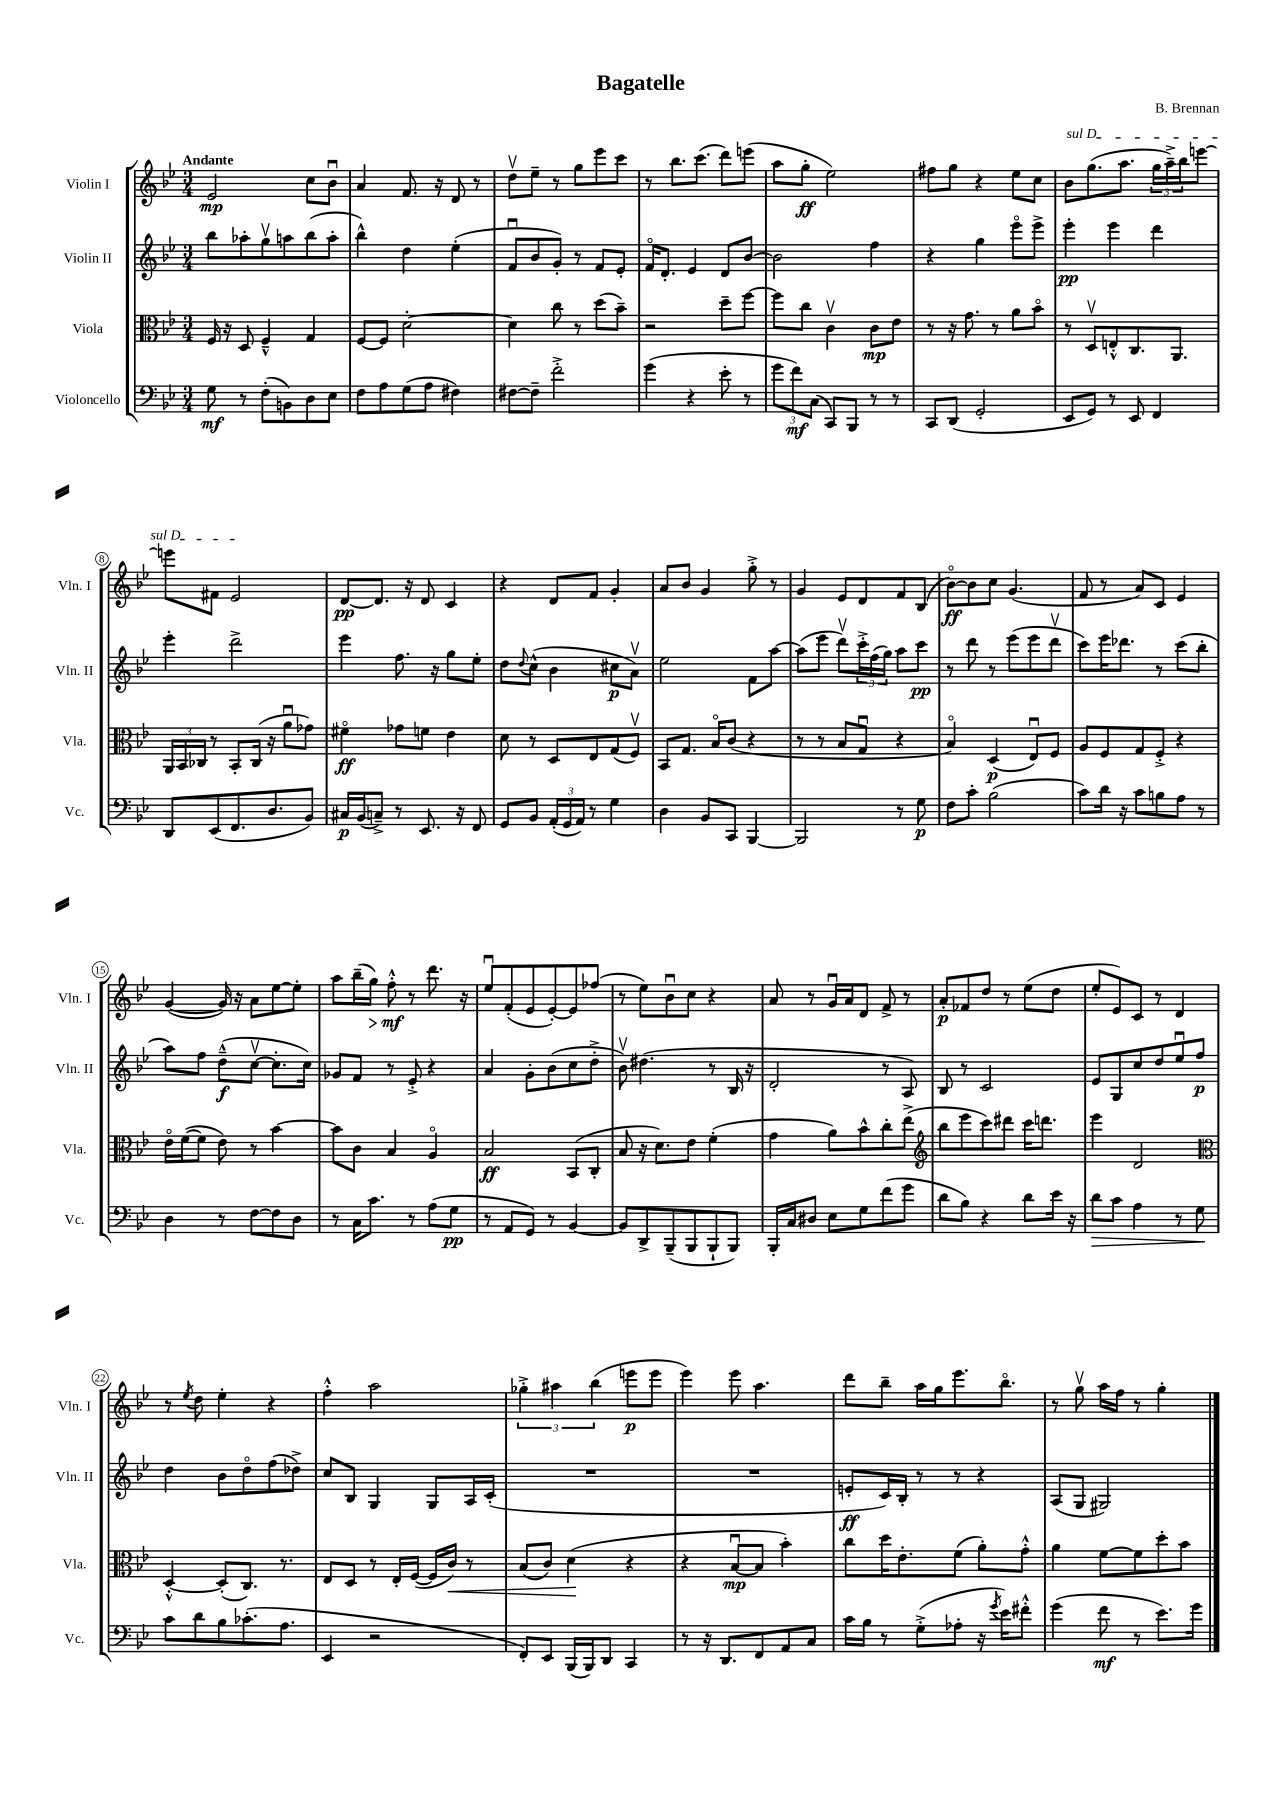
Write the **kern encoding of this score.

**kern	**kern	**kern	**kern
*staff4	*staff3	*staff2	*staff1
*clefF4	*clefC3	*clefG2	*clefG2
*k[b-e-]	*k[b-e-]	*k[b-e-]	*k[b-e-]
*M3/4	*M3/4	*M3/4	*M3/4
8G	16F	8bb-	2e-
.	16r	.	.
8r	8D	8aa-'	.
(8F'	4F~^^	8ggv	.
8BB)	.	8aa	.
8D	4G	(8bb-	8cc
8E-	.	8aa'	8b-u
=	=	=	=
8F	[8F	4bb-^^)	4a
8A	8F]	.	.
(8G	[2d'	4dd	8.f
8A	.	.	.
.	.	.	16r
4F#)	.	(4ee-'	8d
.	.	.	8r
=	=	=	=
[8F#	4d]	8fu	8ddv
8F#~]	.	8b-	8ee-~
2f'^	8cc	8g')	8r
.	8r	8r	8gg
.	(8dd	8f	8eee-
.	8b-~)	8e-'	8ccc
=	=	=	=
(4g	2r	16fo	8r
.	.	8.d'	.
.	.	.	8.bb-
4r	.	4e-	.
.	.	.	(8.ccc
8e-'	8dd~	8d	8ddd)
8r	[8ff	[8b-	(8eee
=	=	=	=
12g	8ff]	2b-]	8aa
12f)	.	.	.
.	8cc	.	8gg'
(12C	.	.	.
8CC)	4cv	.	2ee-)
8BBB-	.	.	.
8r	8c	4ff	.
8r	8e-	.	.
=	=	=	=
8CC	8r	4r	8ff#
(8DD	16r	.	8gg
.	8.g	.	.
2GG'	.	4gg	4r
.	8r	.	.
.	8a	8eee-o	8ee-
.	8b-o	8eee-^	8cc
=	=	=	=
8EE-	8r	4eee-'	8b-
8GG)	8Dv	.	(8.gg
8r	8E'^^	4eee-	.
.	.	.	8.aa
8EE-	8.C	.	.
4FF	.	4ddd	24gg
.	.	.	24aa~^)
.	8.AA	.	.
.	.	.	24bb-
.	.	.	[8eee
=	=	=	=
8DD	24AA	4eee-'	8eee]
.	24BB-	.	.
.	24C-	.	.
(8EE-	8r	.	8f#
8.FF	8BB-'	2ddd^	2e-
.	(16C-	.	.
8.D	16r	.	.
.	8au	.	.
8BB-)	8g-)	.	.
=	=	=	=
16C#	4f#o	4eee-	[8d
(16BB-	.	.	.
8C~^)	.	.	8.d]
8r	8g-	8.ff	.
.	.	.	16r
8.EE-	8f	.	8d
.	.	16r	.
.	4e-	8gg	4c
16r	.	.	.
8FF	.	8ee-'	.
=	=	=	=
8GG	8d	8dd	4r
.	.	8qqdd	.
8BB-	8r	(8cc^^	.
(24AA'	8D	4b-	8d
24GG	.	.	.
24AA)	.	.	.
8r	8E-	.	8f
4G	(8G	8cc#	4g'
.	8Fv)	8av)	.
=	=	=	=
4D	8BB-	2ee-	8a
.	8.G	.	8b-
8BB-	.	.	4g
.	16B-o	.	.
8CC	(8c	.	.
[4BBB-	4r	8f	8gg'^
.	.	[8aa	8r
=	=	=	=
2BBB-]	8r	(8aa]	4g
.	8r	8eee-	.
.	8B-	8dddv)	8e-
.	8Gu	24ccc'^	8d
.	.	(24ff	.
.	.	24gg)	.
8r	4r	8aa	8f
8G	.	8ccc	(8B-
=	=	=	=
8F	4B-o)	8r	[8b-o)
8c'	.	8ddd	8b-]
(2B-	(4D	8r	8cc
.	.	(8eee-	(4.g
.	8E-u)	8eee-	.
.	8F	8dddv	.
=	=	=	=
8c)	8A	8ccc)	8f
16d	8F	16eee-	8r
16r	.	8.ddd-	.
8c	8G	.	8a)
8B	8F'^	8r	8c
8A	4r	(8ccc	4e-
8r	.	8bb-'	.
=	=	=	=
4D	16e-o	8aa)	([4g
.	([16f	.	.
.	8f]	8ff	.
8r	8e-)	(8dd~^^	16g])
.	.	.	16r
[8F	8r	[8ccv	8a
8F]	[4b-	8.cc']	[8ee-
8D	.	.	8ee-']
.	.	16cc)	.
=	=	=	=
8r	8b-]	8g-	8aa
16C	8c	8f	(16bb-~
8.c	.	.	16gg)
.	4B-	8r	8ff'^^
8r	.	8e-'^	8r
(8A	4Ao	4r	8.ddd
8G	.	.	.
.	.	.	16r
=	=	=	=
8r	2B-	4a	8ee-u
8AA	.	.	(8f'
8GG)	.	8g'	8e-
8r	.	(8b-	[8e-')
[4BB-	(8BB-	8cc	8e-]
.	8C'	8dd'^	(8ff-
=	=	=	=
8BB-]	8B-	8b-v)	8r
8DD^	16r	(4.dd#	8ee-)
.	8.d)	.	.
(8BBB-~	.	.	8b-u
8BBB-	8e-	.	8cc
8BBB-`	(4f'	8r	4r
8BBB-)	.	16B-	.
.	.	16r	.
=	=	=	=
16BBB-'	4g	2d'	8a
16C	.	.	.
8D#	.	.	8r
8E-	8a)	.	16gu
.	.	.	16a
8G	8b-^^	.	8d
(8f	8cc'	8r	8f^
8g	(8ee-^	8A)	8r
=	=	=	=
*	*clefG2	*	*
8d	8bb-	8B-	8a'
8B-)	8eee-	8r	8f-
4r	8ccc)	2c	8dd
.	8ddd#	.	8r
8d	16ccc	.	(8ee-
.	8.ddd	.	.
16e-	.	.	8dd
16r	.	.	.
=	=	=	=
8d	4eee-	8e-	8ee-'
8c	.	8G	8e-)
4A	2d	8cc	8c
.	.	8dd	8r
8r	.	8ee-u	4d
8G	.	8ff	.
=	=	=	=
*	*clefC3	*	*
8c	[4D'^^	4dd	8r
.	.	.	8qee-
8d	.	.	8dd
8B-	(8D']	8b-	4ee-'
(8.c-'	8.C)	8ddo	.
.	.	(8ff	4r
8.A	8.r	.	.
.	.	8dd-^)	.
=	=	=	=
4EE-	8E-	8cc	4ff'^^
.	8D	8B-	.
2r	8r	4G	2aa
.	16E-'	.	.
.	([16F	.	.
.	16F]	8G	.
.	16c)	.	.
.	8r	16A	.
.	.	(16c'	.
=	=	=	=
8FF')	(8B-	2.r	6gg-'^
8EE-	8c)	.	.
.	.	.	6aa#
(16BBB-	(4d	.	.
16BBB-)	.	.	.
.	.	.	(6bb-
8DD	.	.	.
4CC	4r	.	8eee
.	.	.	8eee
=	=	=	=
8r	4r	2.r	4eee-)
16r	.	.	.
8.DD	.	.	.
.	[8B-u	.	8eee-
8FF	8B-]	.	4.aa
8AA	4b-')	.	.
8C	.	.	.
=	=	=	=
16c	8cc	8e'	8ddd
16B-	.	.	.
8r	16dd	16c)	8bb-~
.	8.e-'	16B-'	.
(8G'^	.	8r	16aa
.	.	.	16gg
8A-'	(8f	8r	8.eee-
16r	8a')	4r	.
8qg	.	.	.
16e-)	.	.	8.bb-o
8f#'^^	8g'^^	.	.
=	=	=	=
(4g	4a	(8A	8r
.	.	8G	8ggv
8f	[8f	2G#)	16aa
.	.	.	16ff
8r	8f]	.	8r
8.e-)	8dd'	.	4gg'
.	8b-	.	.
16g	.	.	.
==	==	==	==
*-	*-	*-	*-
